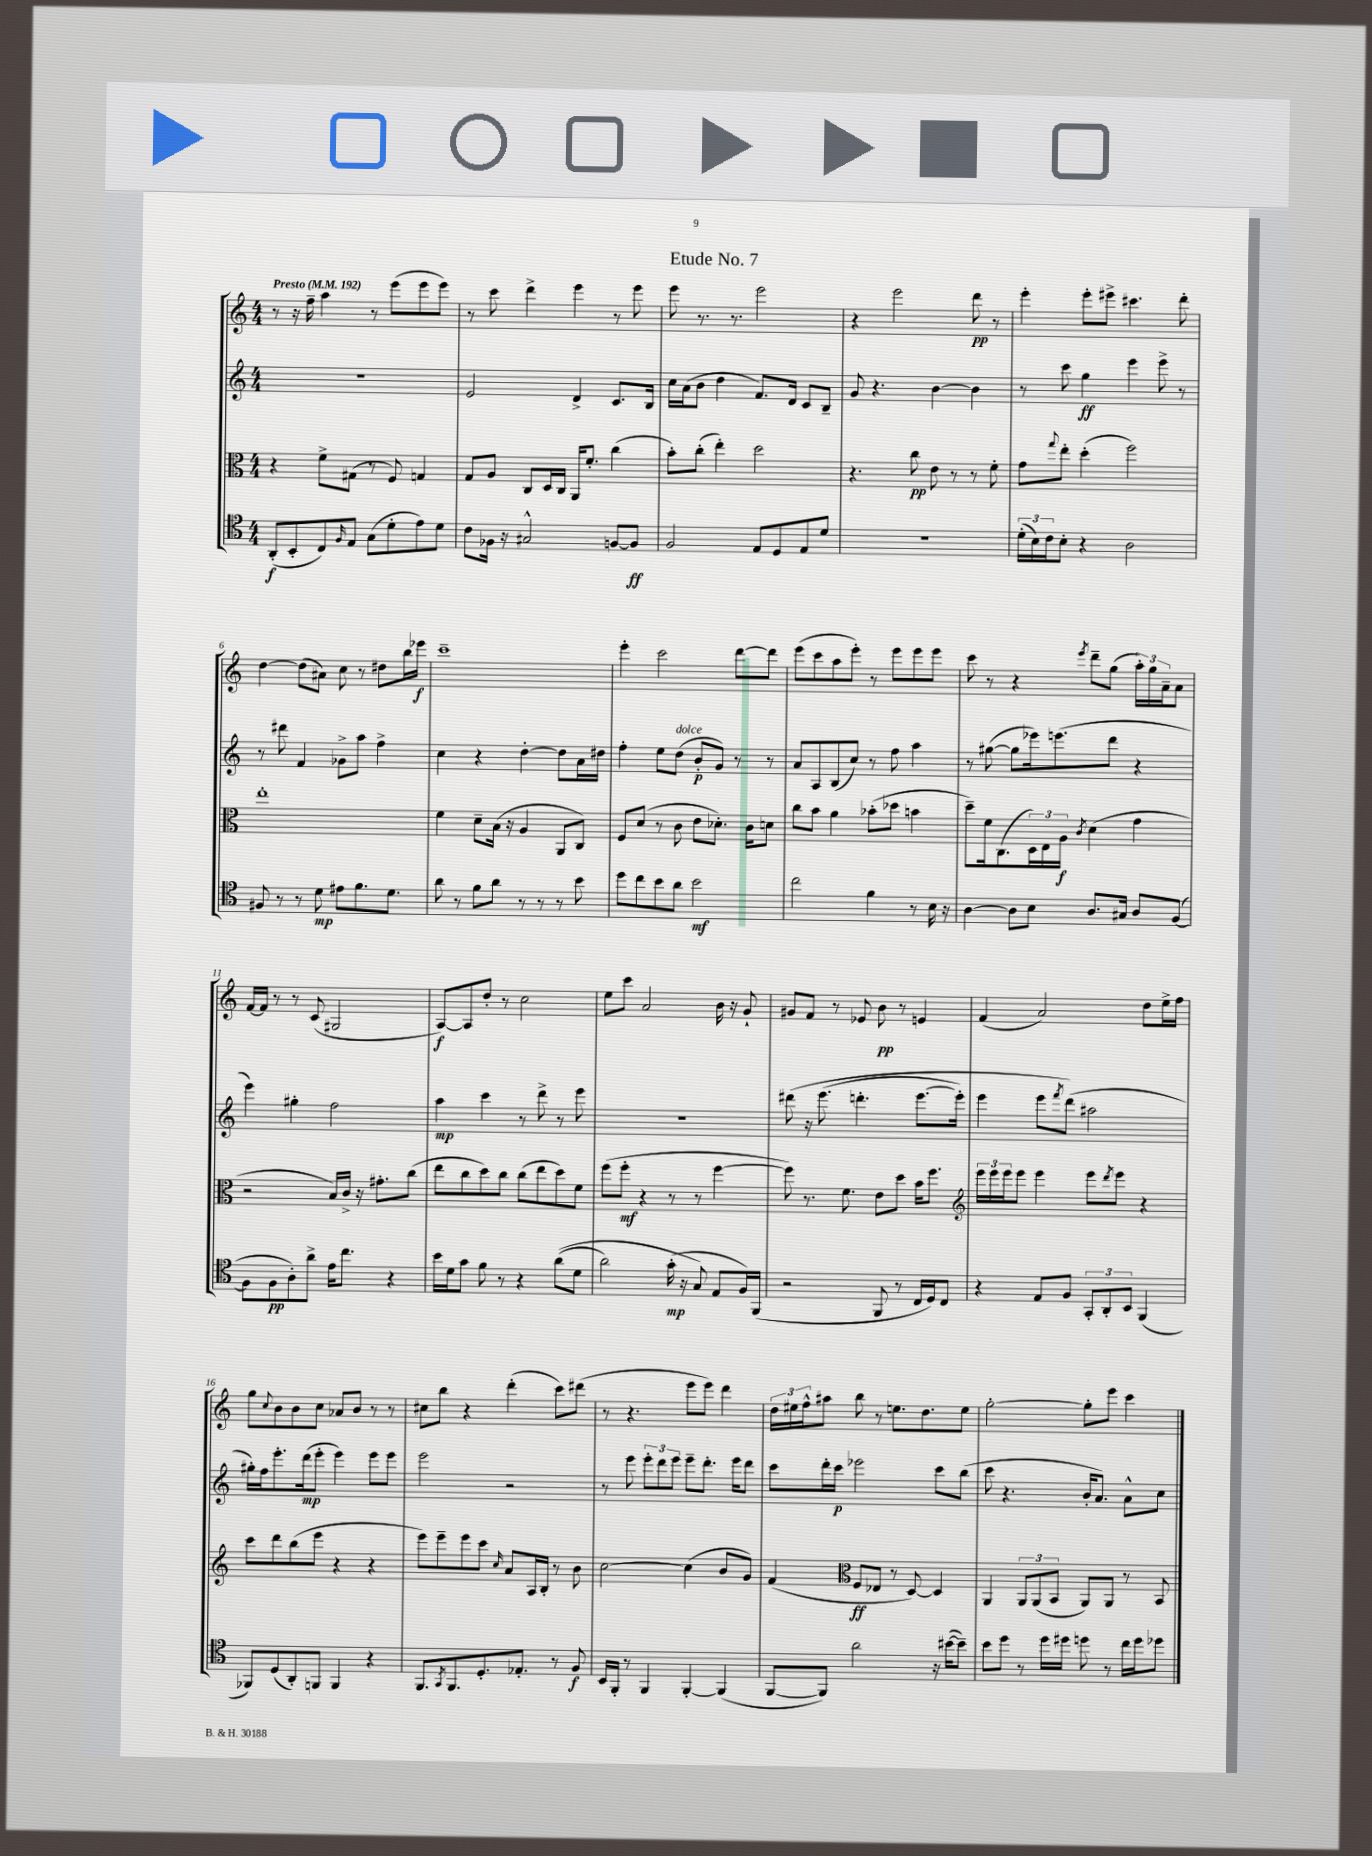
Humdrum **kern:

**kern	**kern	**kern	**kern
*staff4	*staff3	*staff2	*staff1
*clefC4	*clefC3	*clefG2	*clefG2
*k[]	*k[]	*k[]	*k[]
*M4/4	*M4/4	*M4/4	*M4/4
*MM192	*MM192	*MM192	*MM192
(8AA'	4r	1r	8r
8BB'	.	.	16r
.	.	.	16ff~
8C)	8f^	.	4aa
16qqF	.	.	.
8E	(8G#	.	.
(8G	8r	.	8r
8d'	8F)	.	(8eee
8e)	4G	.	8eee
8d	.	.	8eee)
=	=	=	=
8c	8G	2e	8r
16F-	8A	.	8ccc
16r	.	.	.
2G#^^	8C	.	4ddd^
.	16D	.	.
.	16C	.	.
.	16AA	4d^	4eee
.	8.f'	.	.
[8F	(4cc	8.c	8r
8F]	.	.	8eee
.	.	16B	.
=	=	=	=
2F	8b')	16cc	8eee
.	.	(16a	.
.	(8cc'	8b	8.r
.	4ee')	4dd	.
.	.	.	8.r
8E	2dd	8.f)	2eee
8D	.	.	.
.	.	16d	.
8E	.	8c	.
8d	.	8B~	.
=	=	=	=
1r	4.r	8g	4r
.	.	4.r	.
.	.	.	2eee
.	8cc	.	.
.	8e	[4b	.
.	8r	.	.
.	8r	4b]	8ddd
.	8f'	.	8r
=	=	=	=
(24d'	8g	8r	4eee'
24B)	.	.	.
24c	.	.	.
.	8qqgg	.	.
8B'	8ee'	8ccc	.
4r	(4dd'	4gg	8eee'
.	.	.	8eee#^
2A	2ff)	4eee	4.ccc#
.	.	8eee^	.
.	.	8r	8ddd'
=	=	=	=
8F#	1ee'	8r	[4dd
8r	.	8ddd#	.
8r	.	4f	(8dd]
8d	.	.	8a#)
8e#	.	8g-^	8cc
8.f	.	8aa	8r
.	.	4ff^	8dd#
8.d	.	.	.
.	.	.	16bb
.	.	.	16eee-
=	=	=	=
8a	4f	4cc	1ccc~
8r	.	.	.
8f	8d~	4r	.
8a	(16B	.	.
.	16r	.	.
8r	4A	[4dd'	.
8r	.	.	.
8r	8AA	8dd]	.
8b	8C)	16a	.
.	.	16dd#	.
=	=	=	=
8dd	8F	4ff'	4eee'
8cc	(8d	.	.
8b	8r	8ee	2ccc
8a	8c	(8dd	.
2b	8e	8b'	.
.	8.d-')	8g)	.
.	.	8r	[8ddd
.	16c	.	.
.	8d	8r	8ddd]
=	=	=	=
2cc	8cc	8a	(8eee
.	8b	8A	8ccc
.	4a	(8B	8aa
.	.	8cc)	8eee')
4f	(8b-'	8r	8r
.	8dd-	8ff	8eee
8r	4b	4aa	8eee
16B	.	.	8eee
16r	.	.	.
=	=	=	=
[4A	8dd~)	8r	8ccc
.	16f	([8gg#	8r
.	(8.C	.	.
8A]	.	8gg#]	4r
8B	24D)	16eee-)	.
.	24E	.	.
.	.	(8.eee	.
.	24A	.	.
.	8qc	.	8qeee
8.A	(4d	.	8ddd~
.	.	8ddd	(8gg
16G#	.	.	.
8A	4g	4r	24aa')
.	.	.	24gg
.	.	.	24a~
([8F	.	.	8a
=	=	=	=
8F]	2r	4eee)	[16f
.	.	.	16f]
8F	.	.	8r
8A')	.	4gg#'	8r
8a^	.	.	(8c
16e	16B)	2ff	2G#
8.cc	16c^	.	.
.	16r	.	.
.	8.g#'	.	.
4r	.	.	.
.	(8cc	.	.
=	=	=	=
16b	8ee	4aa	[8A)
16d	.	.	.
8g	8cc	.	8A]
8f	8dd)	4ccc	8dd'
8r	8cc	.	8r
4r	(8cc	8r	2cc
.	8ee	8ddd^	.
&((8a	8dd)	8r	.
8d	8f	8eee	.
=	=	=	=
2a)	(8ff	1r	8ee
.	8ff'	.	8ccc
.	4r	.	2a
(16g'	8r	.	.
16r	.	.	.
8G&)	8r	.	.
8E	[4ff	.	16b
.	.	.	16r
16F)	.	.	8g`
(16FF	.	.	.
=	=	=	=
2r	8ff])	&(8ddd#	8g#
.	8.r	16r	8f
.	.	(8.eee	.
.	.	.	8r
.	8.f	.	.
.	.	4.ddd'	8e-
8FF	8e	.	8b
8r	8dd	.	8r
16C	16b	[8.eee	4e
16D)	8.ff	.	.
8C	.	.	.
.	.	16eee'])	.
=	=	=	=
*	*clefG2	*	*
4r	24eee	4eee	(4f
.	24eee	.	.
.	24eee	.	.
.	8eee	.	.
8E	4eee	8eee	2a)
.	.	8qfff	.
8F	.	(8ddd&)	.
12GG'	8eee	2aa#	.
12AA'	.	.	.
.	8qddd	.	.
.	8eee	.	.
12BB	.	.	.
(4FF	4r	.	8dd
.	.	.	16ee^
.	.	.	16ff
=	=	=	=
8FF-)	8ccc	16gg#')	8gg
.	.	16ff	.
.	.	.	8qqcc
(8D	8ddd	8.eee'	8b
8AA')	(8bb	.	8b
.	.	(16ddd	.
8FF	8eee	8eee'	8cc
4FF	4r	4eee)	8a-
.	.	.	8b
4r	4r	8eee	8r
.	.	8eee	8r
=	=	=	=
8.FF	8eee)	2eee	8cc#
.	8eee~	.	8bb
8qGG	.	.	.
8.FF	.	.	.
.	8eee	.	4r
8.D'	8ccc	.	.
.	16qqcc	.	.
.	8a	2r	(4ddd'
8.E-'	.	.	.
.	16A	.	.
.	16B'	.	.
8r	8r	.	8ccc)
8F	8b	.	(8ddd#
=	=	=	=
16BB	[2cc	8r	8r
16FF'	.	.	.
8r	.	8eee	4.r
4FF	.	12eee'	.
.	.	12ddd	.
.	.	12eee	.
[4FF'	(4cc]	8eee~	8eee
.	.	8.ddd'	8eee)
(4FF]	8b	.	4ddd
.	.	16eee	.
.	8g)	8ddd	.
=	=	=	=
[8FF	(4f	8ccc	24dd
.	.	.	24ee#
.	.	.	24ff^^
8FF])	.	16ddd'	8aa#
.	.	16ccc	.
*	*clefC3	*	*
2a	8F	2eee-	8bb
.	8E-	.	8r
.	8r	.	8.ee
.	[8D)	.	.
.	.	.	8.dd
16r	4D]	8ccc	.
([16b#	.	.	.
8b#~])	.	(8bb	8ee
=	=	=	=
8b	4AA	8ccc	[2gg'
8dd	.	4.r	.
8r	12AA	.	.
.	(12AA	.	.
16dd	.	.	.
.	12BB	.	.
16dd#	.	.	.
8dd	8AA)	16b'	8gg']
.	.	8.a)	.
8r	8AA	.	8eee
16cc	8r	8a^^	4ccc
16dd	.	.	.
8dd-	8BB	8cc	.
==	==	==	==
*-	*-	*-	*-
